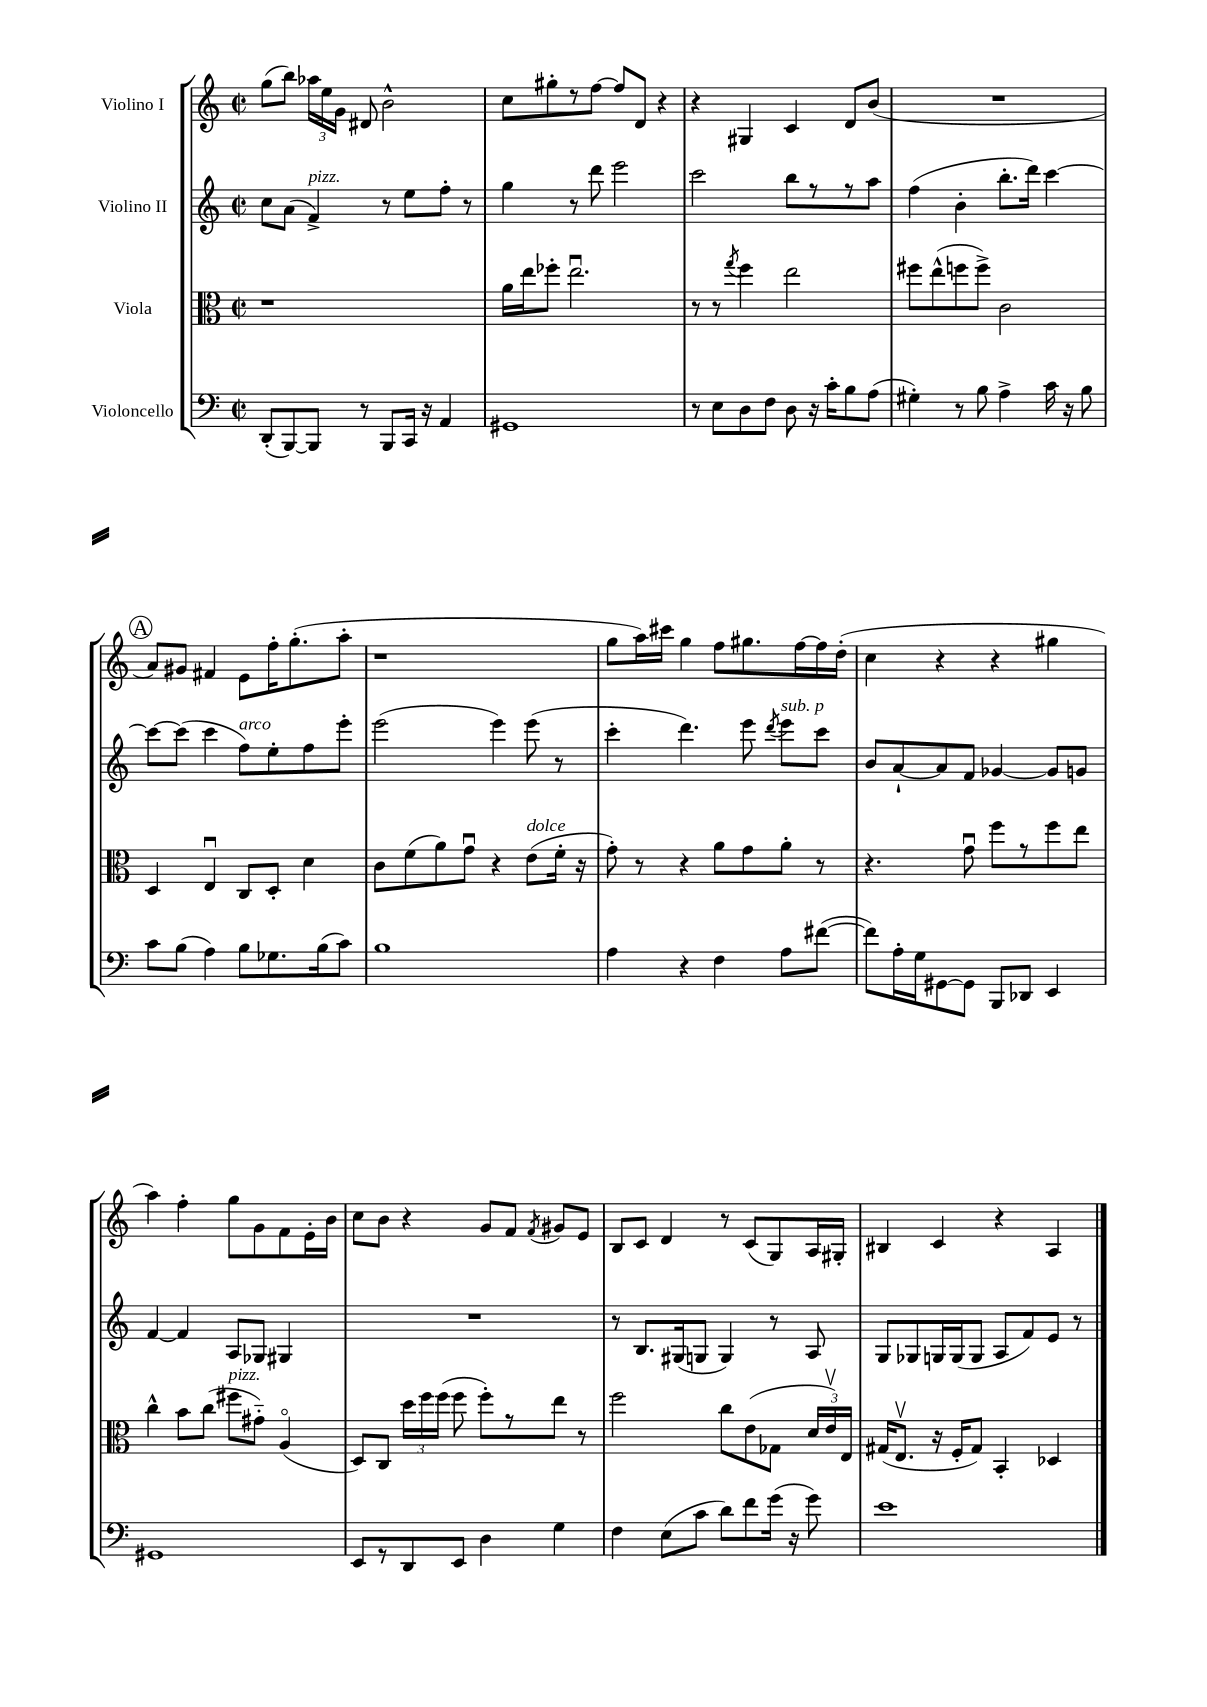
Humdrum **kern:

**kern	**kern	**kern	**kern
*staff4	*staff3	*staff2	*staff1
*clefF4	*clefC3	*clefG2	*clefG2
*k[]	*k[]	*k[]	*k[]
*M2/2	*M2/2	*M2/2	*M2/2
*met(c|)	*met(c|)	*met(c|)	*met(c|)
(8DD'	1r	8cc	(8gg
[8BBB)	.	(8a	8bb)
8BBB]	.	4f^)	24aa-
.	.	.	24ee
.	.	.	24g
8r	.	.	8d#
8BBB	.	8r	2b^^
16CC	.	8ee	.
16r	.	.	.
4AA	.	8ff'	.
.	.	8r	.
=	=	=	=
1GG#	16a	4gg	8cc
.	16ee	.	.
.	8ff-'	.	8gg#'
.	2.eeu	8r	8r
.	.	8ddd	[8ff
.	.	2eee	8ff]
.	.	.	8d
.	.	.	4r
=	=	=	=
8r	8r	2ccc	4r
8E	8r	.	.
.	8qgg	.	.
8D	4ff	.	4G#
8F	.	.	.
8D	2ee	8bb	4c
16r	.	8r	.
16c'	.	.	.
8B	.	8r	8d
(8A	.	8aa	(8b
=	=	=	=
4G#')	8ff#	(4ff	1r
.	(8ee^^	.	.
8r	8ff	4b'	.
8B	8ff^)	.	.
4A^	2c	8.bb'	.
.	.	16ddd)	.
16c	.	[4ccc	.
16r	.	.	.
8B	.	.	.
=	=	=	=
8c	4D	8ccc_	8a)
(8B	.	(8ccc]	8g#
4A)	4Eu	4ccc	4f#
8B	8C	8ff)	8e
8.G-	8D'	8ee'	16ff'
.	.	.	(8.gg'
.	4d	8ff	.
(16B	.	.	.
8c)	.	8eee'	8aa'
=	=	=	=
1B	8c	(2eee	1r
.	(8f	.	.
.	8a)	.	.
.	8gu	.	.
.	4r	4eee)	.
.	(8e	(8eee	.
.	16f'	8r	.
.	16r	.	.
=	=	=	=
4A	8g')	4ccc'	8gg
.	8r	.	16aa)
.	.	.	16ccc#
4r	4r	4.ddd)	4gg
4F	8a	.	8ff
.	8g	8eee	8.gg#
.	.	8qddd	.
8A	8a'	8eee	.
.	.	.	[16ff
([8f#	8r	8ccc	16ff]
.	.	.	(16dd'
=	=	=	=
8f#])	4.r	8b	4cc
16A'	.	[8a`	.
16G	.	.	.
[8GG#	.	8a]	4r
8GG#]	8gu	8f	.
8BBB	8ff	[4g-	4r
8DD-	8r	.	.
4EE	8ff	8g-]	4gg#
.	8ee	8g	.
=	=	=	=
1GG#	4cc^^	[4f	4aa)
.	8b	4f]	4ff'
.	(8cc	.	.
.	8ff#	8A	8gg
.	8g#'~)	8G-	8g
.	(4Ao	4G#	8f
.	.	.	16e'
.	.	.	16b
=	=	=	=
8EE	8D)	1r	8cc
8r	8C	.	8b
8DD	24dd	.	4r
.	24ff	.	.
.	(24ff	.	.
8EE	8ff	.	.
4D	8ff')	.	8g
.	8r	.	8f
.	.	.	8qf
4G	8ee	.	8g#
.	8r	.	8e
=	=	=	=
4F	2ff	8r	8B
.	.	8.B	8c
(8E	.	.	4d
.	.	(16G#	.
8c	.	8G	.
8d)	8cc	4G)	8r
8f	(8e	.	(8c
(16g	8G-	8r	8G)
16r	.	.	.
8g)	24d	8A	16A
.	24ev)	.	.
.	.	.	16G#'
.	24E	.	.
=	=	=	=
1e	(16G#	8G	4B#
.	8.Ev	.	.
.	.	8G-	.
.	16r	16G	4c
.	16F'	(16G	.
.	8G#)	8G	.
.	4BB'	8A	4r
.	.	8f)	.
.	4D-	8e	4A
.	.	8r	.
==	==	==	==
*-	*-	*-	*-
